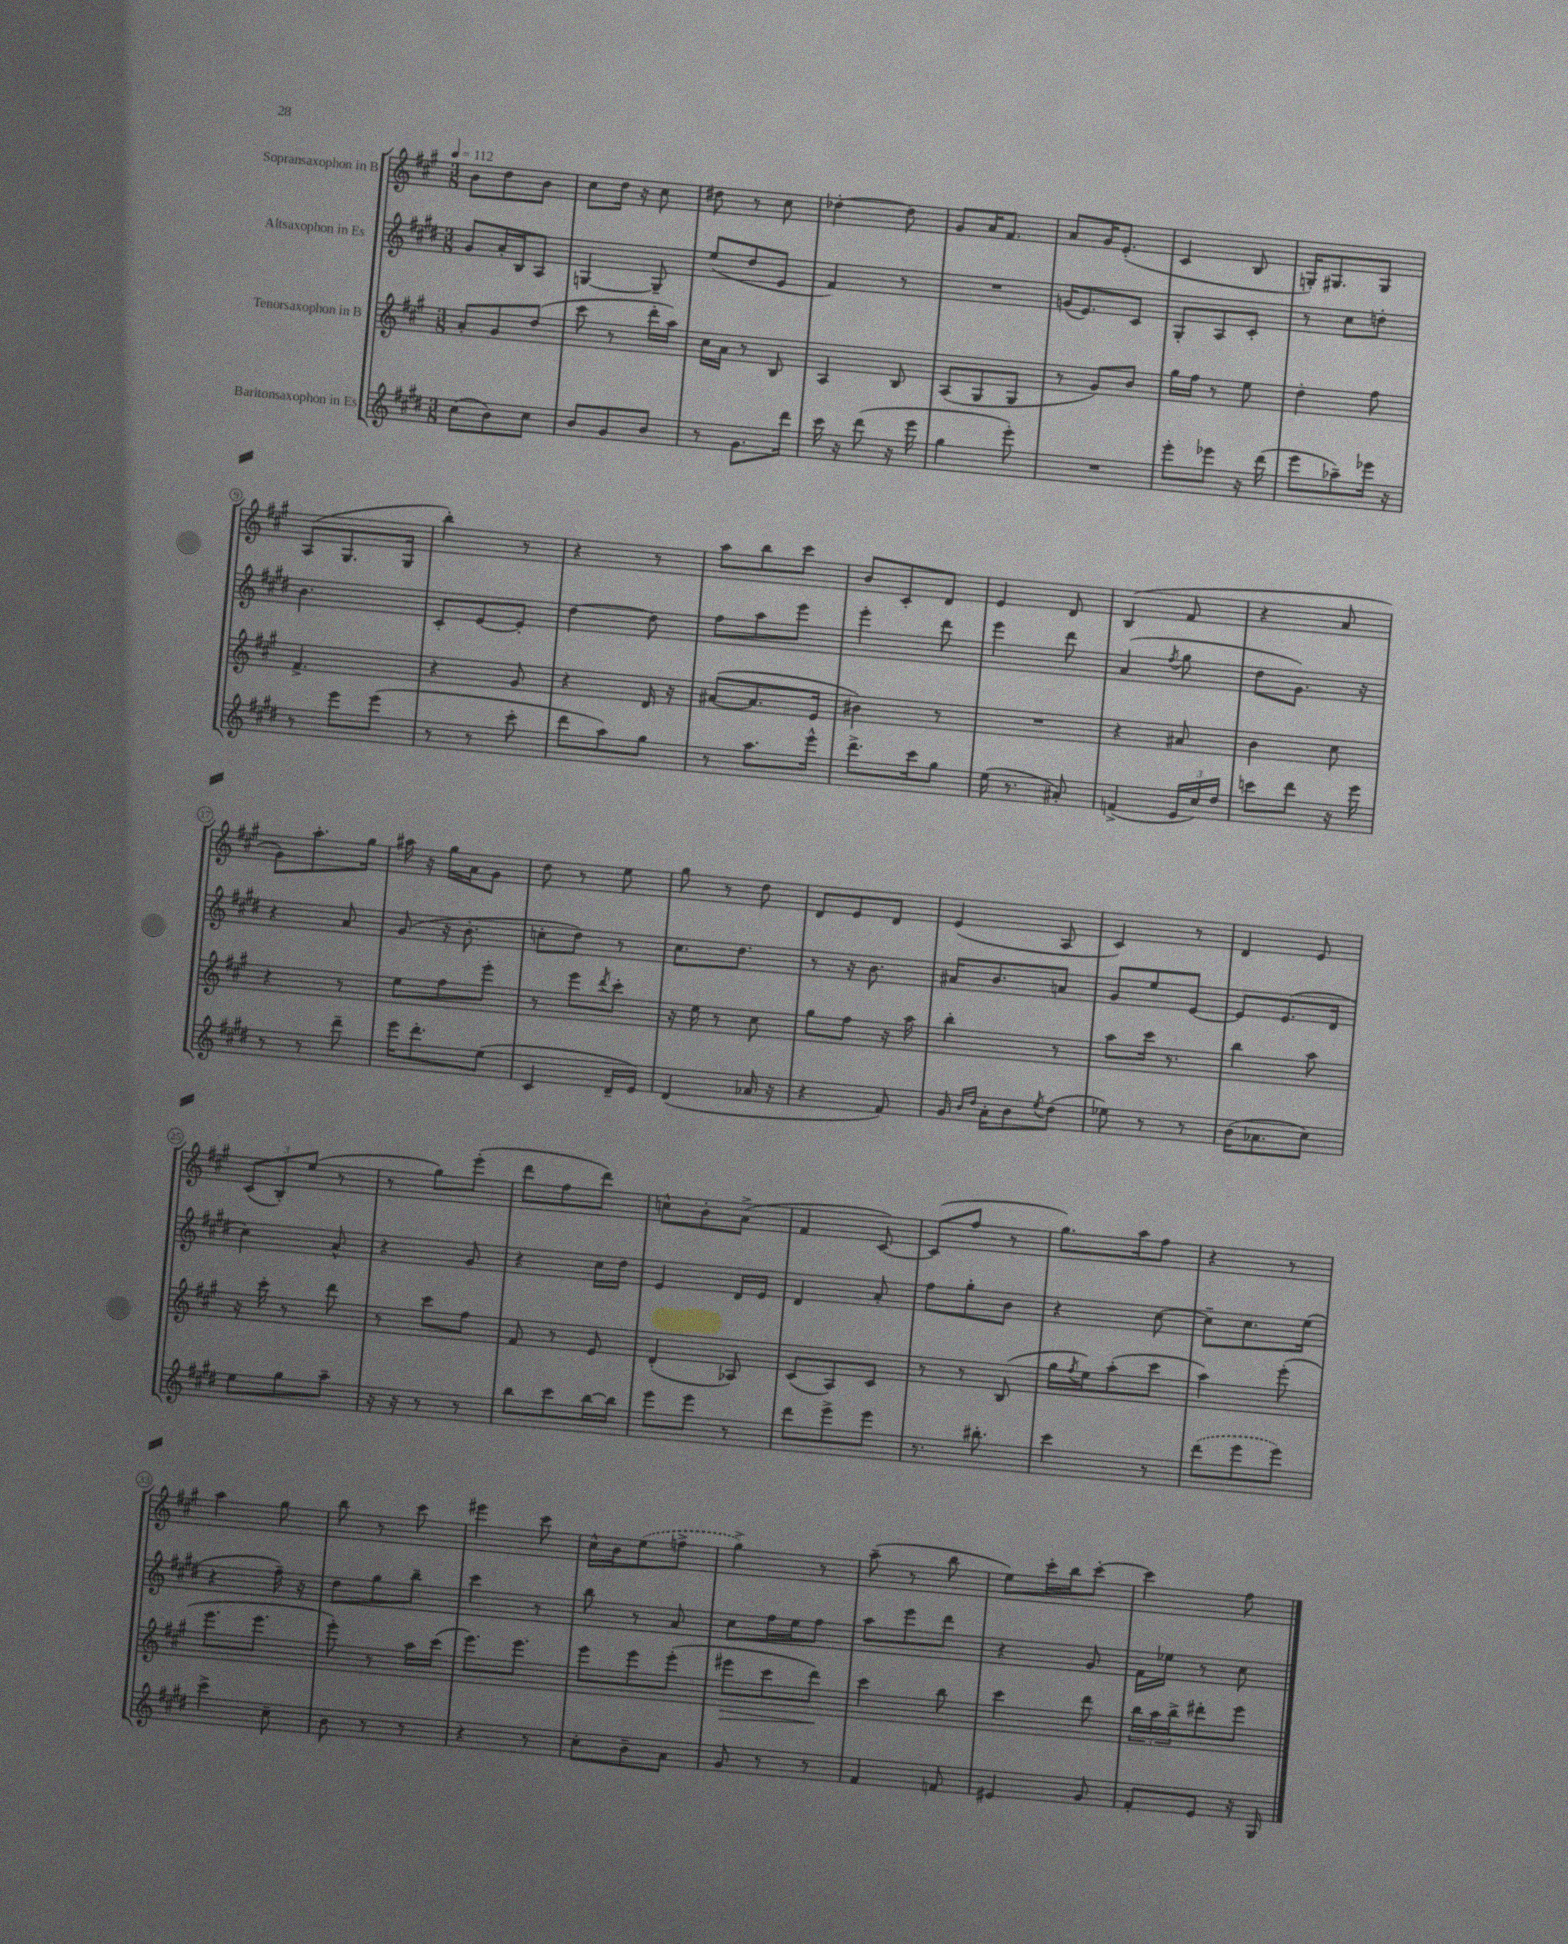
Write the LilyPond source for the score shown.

<<
\new StaffGroup <<
\new Staff = "s0" \with { instrumentName = "Sopransaxophon in B" } {
    \clef treble \key a \major \numericTimeSignature \time 3/8 \tempo 4 = 112
    b'8 d''8 b'8 |
    cis''8 d''16 r16 cis''8 |
    dis''8 r8 cis''8 |
    des''4~-. des''8 |
    gis'8 a'16 fis'8. |
    a'8 gis'16 e'8.-.( |
    cis'4 b8 |
    g16-.) gis8. gis8 |
    a8( gis8. gis16 |
    b''4-.) r8 |
    r4 r8 |
    a''8 b''8 cis'''8 |
    b'8 cis'8-. d'8 |
    e'4 d'8 |
    b4( fis'8 |
    r4 a'8 |
    gis'8) a''8.-. gis''16 |
    ais''16 r16 gis''16 a'16 gis'8 |
    d''8 r8 e''8 |
    gis''8 r8 d''8 |
    d'8 e'8 d'8 |
    e'4( a8 |
    cis'4) r8 |
    d'4 e'8 |
    \tuplet 3/2 { cis'8( b8-.) e''8( } r8 |
    r8 gis''8) e'''8-.( |
    d'''8 fis''8 d'''8) |
    c''8-^ b'8-. a'8->( |
    fis'4 cis'8~) |
    cis'8( fis''8 r8 |
    gis''8.) a''16 fis''8 |
    r4 r8 |
    a''4 gis''8 |
    b''8 r8 cis'''8 |
    eis'''4 cis'''8 |
    cis''16-^ b'16 \once \slurDashed e''8( f''8-> |
    gis''4->) r8 |
    a''8--( r8 b''8 |
    e''8) cis'''16-. b''16 cis'''8~-. |
    cis'''4 fis''8 \bar "|." |
}
\new Staff = "s1" \with { instrumentName = "Altsaxophon in Es" } {
    \clef treble \key e \major \numericTimeSignature \time 3/8
    gis'8 a'16-. b16 a8 |
    g4~ g8-- |
    e''8( dis''8 e'8 |
    fis'4) r8 |
    R4. |
    g'16( e'8.) cis'8 |
    gis8-. a8 cis'8-. |
    r8 cis''8 d''8-. |
    b'4. |
    cis'8-. e'8~ e'8-. |
    dis''4~ dis''8 |
    fis''8 a''8 e'''8 |
    e'''4-. dis'''8 |
    e'''4 dis'''8 |
    a'4( \acciaccatura { fis''8 } gis''8 |
    dis''8 gis'8.) r16 |
    r4 a'8 |
    gis'8( r16 b'8.-. |
    c''8-. dis''8) r8 |
    cis''8. dis''8. |
    r8 r16 b'8. |
    ais'16 b'8. a'8 |
    gis'8 e''8 e'8~ |
    e'8 e'8.( dis'16 |
    cis''4) a'8-^ |
    r4 gis'8 |
    r4 cis''16 dis''16 |
    e'4 dis'16 e'16 |
    dis'4 a'8-. |
    fis''8 gis''8-. b'8 |
    r4 cis''8~ |
    cis''8-- cis''8. e''16( |
    r4 fis''16--) r16 |
    dis''8 gis''8 b''8-- |
    cis'''4 r8 |
    b''8 r8 a'8 |
    cis''8 fis''16 e''16 fis''8 |
    a''8 e'''8 dis'''8 |
    r4 gis'8 |
    fis'16 ees''16 r8 cis''8 \bar "|." |
}
\new Staff = "s2" \with { instrumentName = "Tenorsaxophon in B" } {
    \clef treble \key a \major \numericTimeSignature \time 3/8
    a'8-. gis'8 d''8( |
    cis'''8 r8 d'''16-. a''16) |
    cis''16 a'16 r8 b8 |
    a4 b8 |
    a8( gis8 gis8 |
    r8 gis'8) b'8 |
    gis''16 fis''16 r8 e''8 |
    d''4-. fis''8 |
    fis'4.-> |
    r4 gis'8 |
    r4 d'16 r16 |
    ais'8~( ais'8. e'16 |
    bis'4) r8 |
    R4. |
    r4 ais'8 |
    b'4 cis''8 |
    r4 r8 |
    e''8 fis''8 e'''8-. |
    r8 e'''8 \acciaccatura { d'''8 } cis'''8-. |
    r16 e''16 r8 cis''8 |
    gis''8 fis''8 r16 a''16 |
    b''4-. r8 |
    a''8 cis'''16 r8. |
    b''4 a''8 |
    r16 cis'''16-. r8 d'''8 |
    r8 cis'''8 fis''8 |
    fis'8 r8 e'8 |
    d'4-.( aes8) |
    cis'8( a8) cis'8 |
    r8 r8 b8( |
    gis''16 \acciaccatura { fis''8 } e''16) a''8-.( cis'''8 |
    a''4) e'''8-.( |
    e'''8. e'''8. |
    e'''8-.) r8 a''16 cis'''16( |
    e'''8.) e'''8. |
    e'''8 e'''8 e'''8-.( |
    eis'''8\> cis'''8 d'''8\!) |
    cis'''4 b''8 |
    cis'''4 d'''8 |
    \tuplet 3/2 { b''16 a''16 b''16-> } dis'''8-. e'''8 \bar "|." |
}
\new Staff = "s3" \with { instrumentName = "Baritonsaxophon in Es" } {
    \clef treble \key e \major \numericTimeSignature \time 3/8
    cis''8( b'8) cis''8 |
    b'8 gis'8 b'8 |
    r8 gis'8. dis'''16 |
    cis'''16 r16 dis'''8( r16 e'''16 |
    gis''4 e'''8-.) |
    R4. |
    e'''8-. ees'''8 r16 dis'''16( |
    e'''8 aes''8--) ees'''16 r16 |
    r8 e'''8 e'''8( |
    r8 r8 cis'''8-. |
    dis'''8 a''8) gis''8 |
    r8 a''8. e'''16-^ |
    dis'''8.-> cis'''16 gis''8 |
    e''16( r8. ais'8-.) |
    f'4->( \tuplet 3/2 { e'16 cis''16) dis''16 } |
    c'''8 dis'''8 r16 e'''16 |
    r8 r8 dis'''8-- |
    e'''16 dis'''8.-. e''8( |
    cis'4 dis'16-- e'16) |
    dis'4( aes'16 r16 |
    r4 fis'8) |
    gis'16 \grace { b'16 dis''16 } a'16-. b'8 \acciaccatura { e''8 } dis''8( |
    ees''8) r8 r8 |
    b'16( aes'8. cis''8) |
    e''8 gis''8 a''8-- |
    r16 r16 r8 r8 |
    b''8 cis'''8 b''16~ b''16 |
    e'''8 e'''8 r8 |
    dis'''8 e'''8-> e'''8 |
    r8. bis''8.-. |
    cis'''4 r8 |
    \once \slurDashed dis'''8( e'''8 e'''8) |
    cis'''4-> cis''8-- |
    b'8 r8 r8 |
    r4 r8 |
    cis''8-. b'8-- a'8 |
    gis'8 r8 r8 |
    fis'4 f'8 |
    eis'4 gis'8 |
    fis'8-. e'8 r16 gis16 \bar "|." |
}
>>
>>
\layout { \context { \Score \override BarNumber.stencil = #(make-stencil-circler 0.1 0.3 ly:text-interface::print) } }
